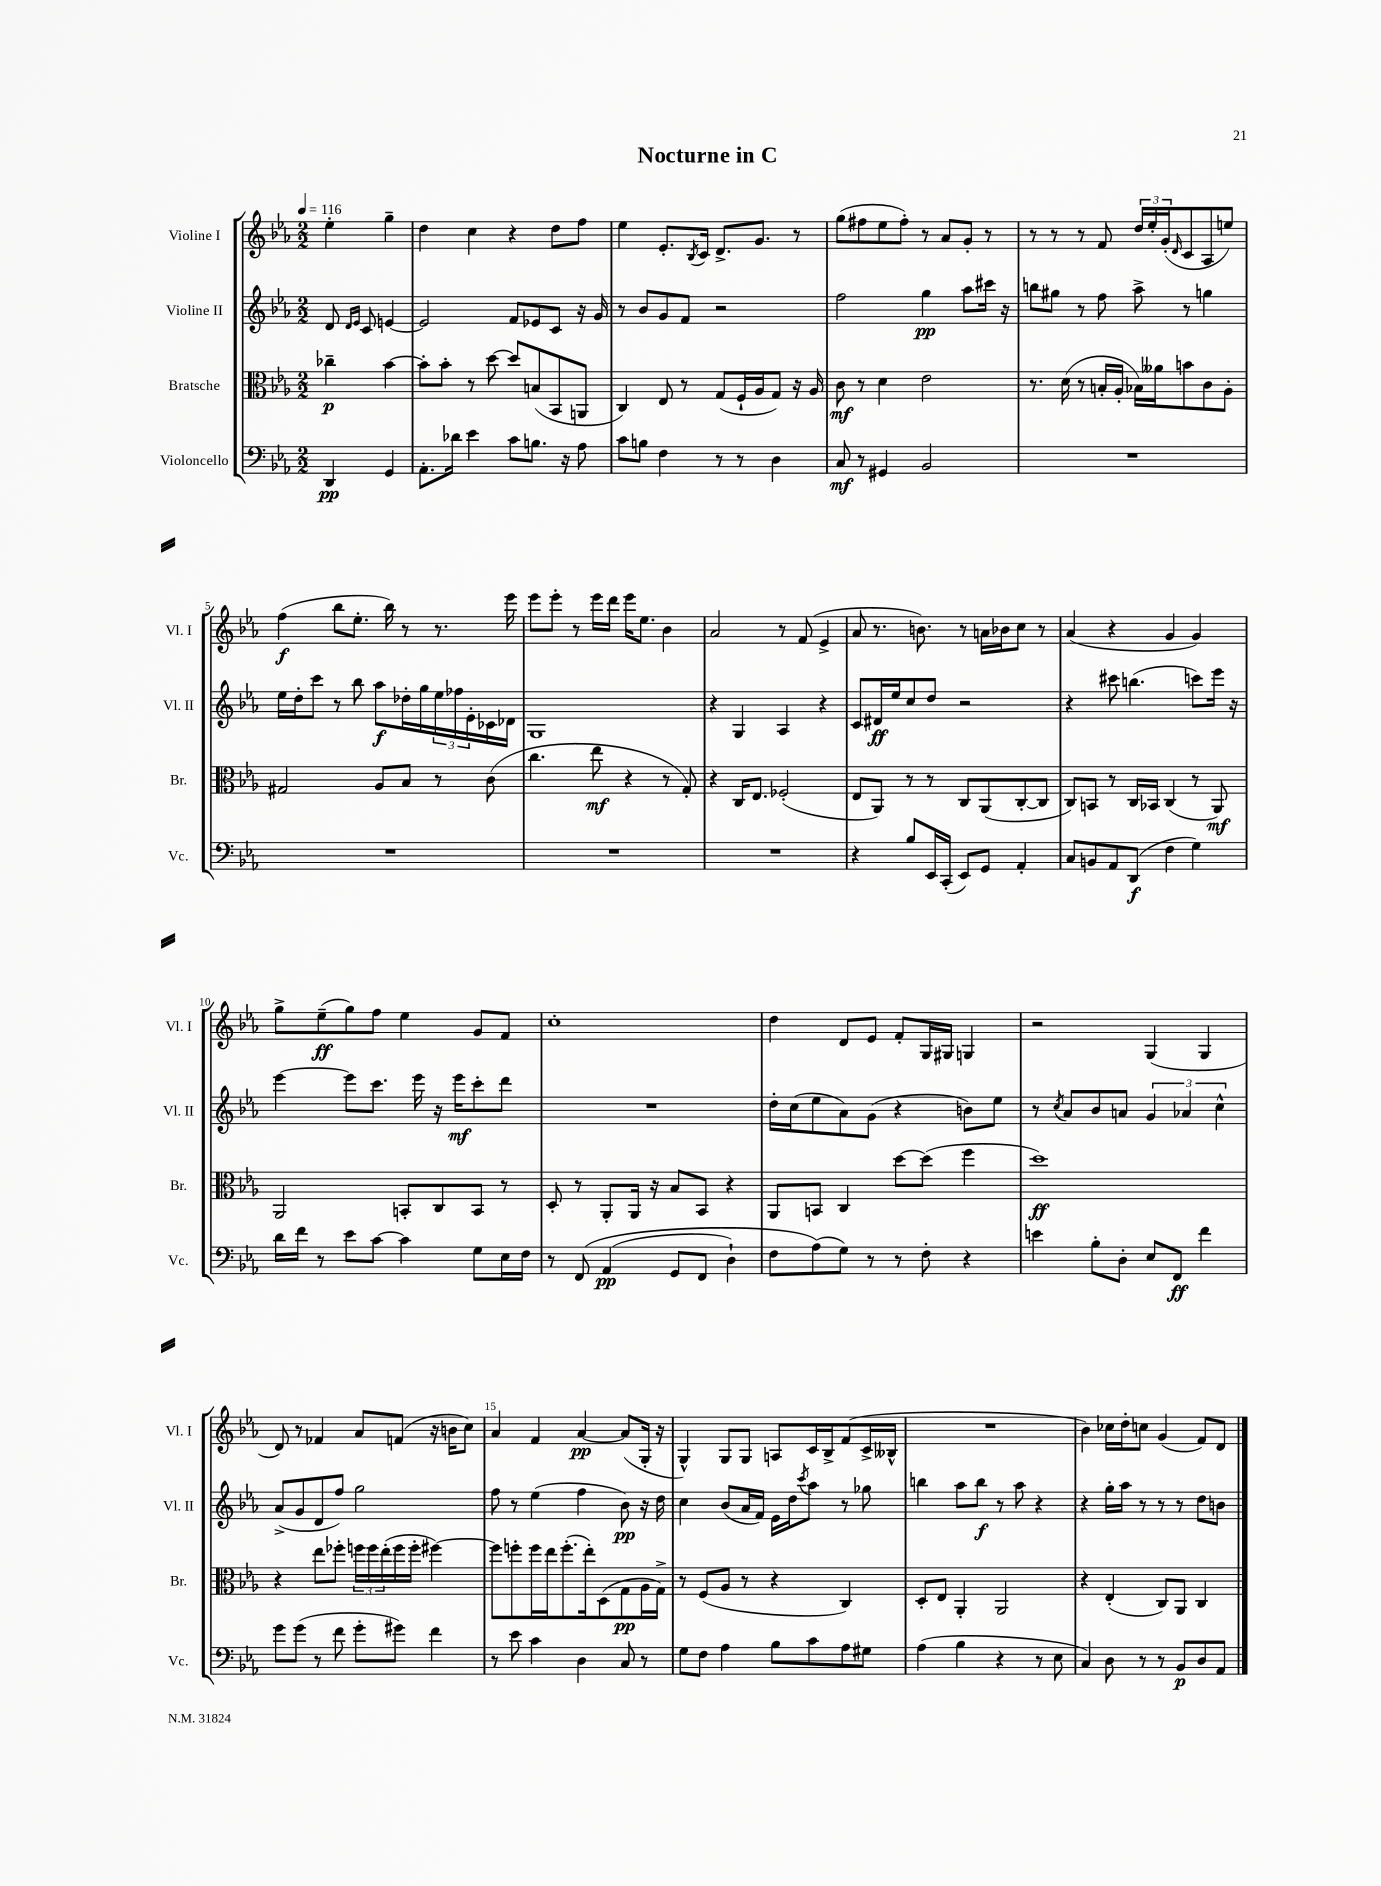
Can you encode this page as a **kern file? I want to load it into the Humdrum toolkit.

**kern	**kern	**kern	**kern
*staff4	*staff3	*staff2	*staff1
*clefF4	*clefC3	*clefG2	*clefG2
*k[b-e-a-]	*k[b-e-a-]	*k[b-e-a-]	*k[b-e-a-]
*M2/2	*M2/2	*M2/2	*M2/2
*MM116	*MM116	*MM116	*MM116
4DD	4cc-~	8d	4ee-'
.	.	16qqd	.
.	.	16qqe-	.
.	.	8c	.
4GG	[4b-	[4e	4gg~
=	=	=	=
8.AA-'	8b-']	2e]	4dd
.	8b-'	.	.
16d-	.	.	.
4e-	8r	.	4cc
.	[8dd	.	.
8c	8dd]	8f	4r
8.B	(8B	8e-	.
.	8BB-	8c	8dd
16r	.	.	.
8A-	8AA	16r	8ff
.	.	16g	.
=	=	=	=
8c	4C)	8r	4ee-
8B	.	8b-	.
4F	8E-	8g	8.e-'
.	8r	8f	.
.	.	.	8qB-
.	.	.	16c
8r	(8G	2r	8.d^
8r	16F`	.	.
.	16A-	.	8.g
4D	8G)	.	.
.	16r	.	8r
.	16A-	.	.
=	=	=	=
8C	8c	2ff	(8gg
8r	8r	.	8ff#
4GG#	4d	.	8ee-
.	.	.	8ff#')
2BB-	2e-	4gg	8r
.	.	.	8a-
.	.	8aa-	8g'
.	.	16ccc#	8r
.	.	16r	.
=	=	=	=
1r	8.r	8bb	8r
.	.	8gg#	8r
.	(16d	.	.
.	8r	8r	8r
.	16B'	8ff	8f
.	16A-'	.	.
.	16B-)	8aa-^	24dd
.	.	.	24ee-'
.	16a--	.	.
.	.	.	(24g'
.	.	.	16qqd
.	8b	8r	8c
.	8c	4gg	8A-
.	8A-'	.	8ee)
=	=	=	=
1r	2G#	16ee-	(4ff
.	.	16dd'	.
.	.	8ccc	.
.	.	8r	8bb-
.	.	8bb-	8.ee-'
.	8A-	8aa-	.
.	.	.	16bb-)
.	8B-	16dd-'	8r
.	.	16gg	.
.	8r	24ee-	8.r
.	.	24ff-	.
.	.	24e-'	.
.	(8c	16c-	.
.	.	16d-	16eee-
=	=	=	=
1r	4.cc	1G	8eee-
.	.	.	8eee-'
.	.	.	8r
.	8ee-	.	16eee-
.	.	.	16ddd
.	4r	.	16eee-
.	.	.	8.ee-
.	8r	.	4b-
.	8G')	.	.
=	=	=	=
1r	4r	4r	2a-
.	16C	4G	.
.	8.E-	.	.
.	(2F-'	4A-	8r
.	.	.	(8f
.	.	4r	4e-^
=	=	=	=
4r	8E-	8c	8a-
.	8AA-)	16d#	8.r
.	.	16ee-	.
8B-	8r	8cc	.
.	.	.	8.b)
16EE-	8r	8dd	.
(16CC'	.	.	.
8EE-)	8C	2r	8r
8GG	(8AA-	.	16a
.	.	.	16b-
4AA-'	[8C'	.	8cc
.	8C]	.	8r
=	=	=	=
8C	8C)	4r	(4a-
8BB	8BB	.	.
8AA-	8r	8ccc#	4r
(8DD	16C	(4.bb	.
.	16BB-	.	.
4F	(4C	.	4g
4G)	8r	8ccc)	4g)
.	8AA-)	16eee-	.
.	.	16r	.
=	=	=	=
16d	2AA-	[4eee-	8gg^
16f	.	.	.
8r	.	.	(8ee-~
8e-	.	8eee-]	8gg)
[8c	.	8.ccc	8ff
4c]	8BB'	.	4ee-
.	.	16eee-	.
.	8C	16r	.
.	.	16eee-	.
8G	8BB	8ccc'	8g
16E-	8r	8ddd	8f
16F	.	.	.
=	=	=	=
8r	8D'	1r	1cc'
&(8FF	8r	.	.
(4AA-	8AA-'	.	.
.	16AA-	.	.
.	16r	.	.
8GG	8B-	.	.
8FF	8BB-	.	.
4D`)	4r	.	.
=	=	=	=
8F	8AA-	16dd'	4dd
.	.	(16cc	.
(8A-&)	8BB	8ee-	.
8G)	4C	8a-)	8d
8r	.	(8g	8e-
8r	[8dd	4r	8f'
8F'	(8dd]	.	16G
.	.	.	16G#
4r	4ff	8b)	4G
.	.	8ee-	.
=	=	=	=
4e	1dd)	8r	2r
.	.	8qcc	.
.	.	8a-	.
8B-'	.	8b-	.
8D'	.	8a	.
8E-	.	6g	(4G
8FF	.	.	.
.	.	6a-	.
4f	.	.	4G
.	.	6cc^^	.
=	=	=	=
8g	4r	(8a-^	8d)
(8g	.	8g	8r
8r	8ee-	8d	4f-
8f	8ff-'	8ff)	.
8g'	24ff	2gg	8a-
.	24ff	.	.
.	(24ee-'	.	.
8g#)	16ff	.	(8f
.	16ff'	.	.
4f	[4ff#)	.	16r
.	.	.	16b
.	.	.	8cc)
=	=	=	=
8r	8ff#]	8ff	4a-
8e-	8ff'	8r	.
4c	16ff	(4ee-	4f
.	16ee-	.	.
.	(8.ff'	.	.
4D	.	4ff	[4a-
.	16ee-')	.	.
.	(8D	.	.
8C	8G	8b-)	(8a-]
8r	16A-	16r	16G'
.	16G^)	16dd	16r
=	=	=	=
8G	8r	4cc	4G^^)
8F	(8F	.	.
4A-	8A-	(8b-	8G
.	8r	16a-	8G
.	.	16f)	.
8B-	4r	16e-	8A
.	.	16dd	.
.	.	8qccc	.
8c	.	8aa-	16c
.	.	.	16B-^
8A-	4C)	8r	(8f
8G#	.	8gg-	16c^
.	.	.	16B--^^
=	=	=	=
(4A-	8D'	4bb	1r
.	8E-	.	.
4B-	4AA-'	8aa-	.
.	.	8bb	.
4r	2AA-	8r	.
.	.	8aa-	.
8r	.	4r	.
8E-	.	.	.
=	=	=	=
4C)	4r	4r	4b-)
8D	(4E-'	16gg'	16cc-
.	.	16aa-	16dd'
8r	.	8r	8cc
8r	8C)	8r	(4g
8BB-	8AA-	8r	.
8D	4C	8dd	8f)
8AA-	.	8b	8d
==	==	==	==
*-	*-	*-	*-
